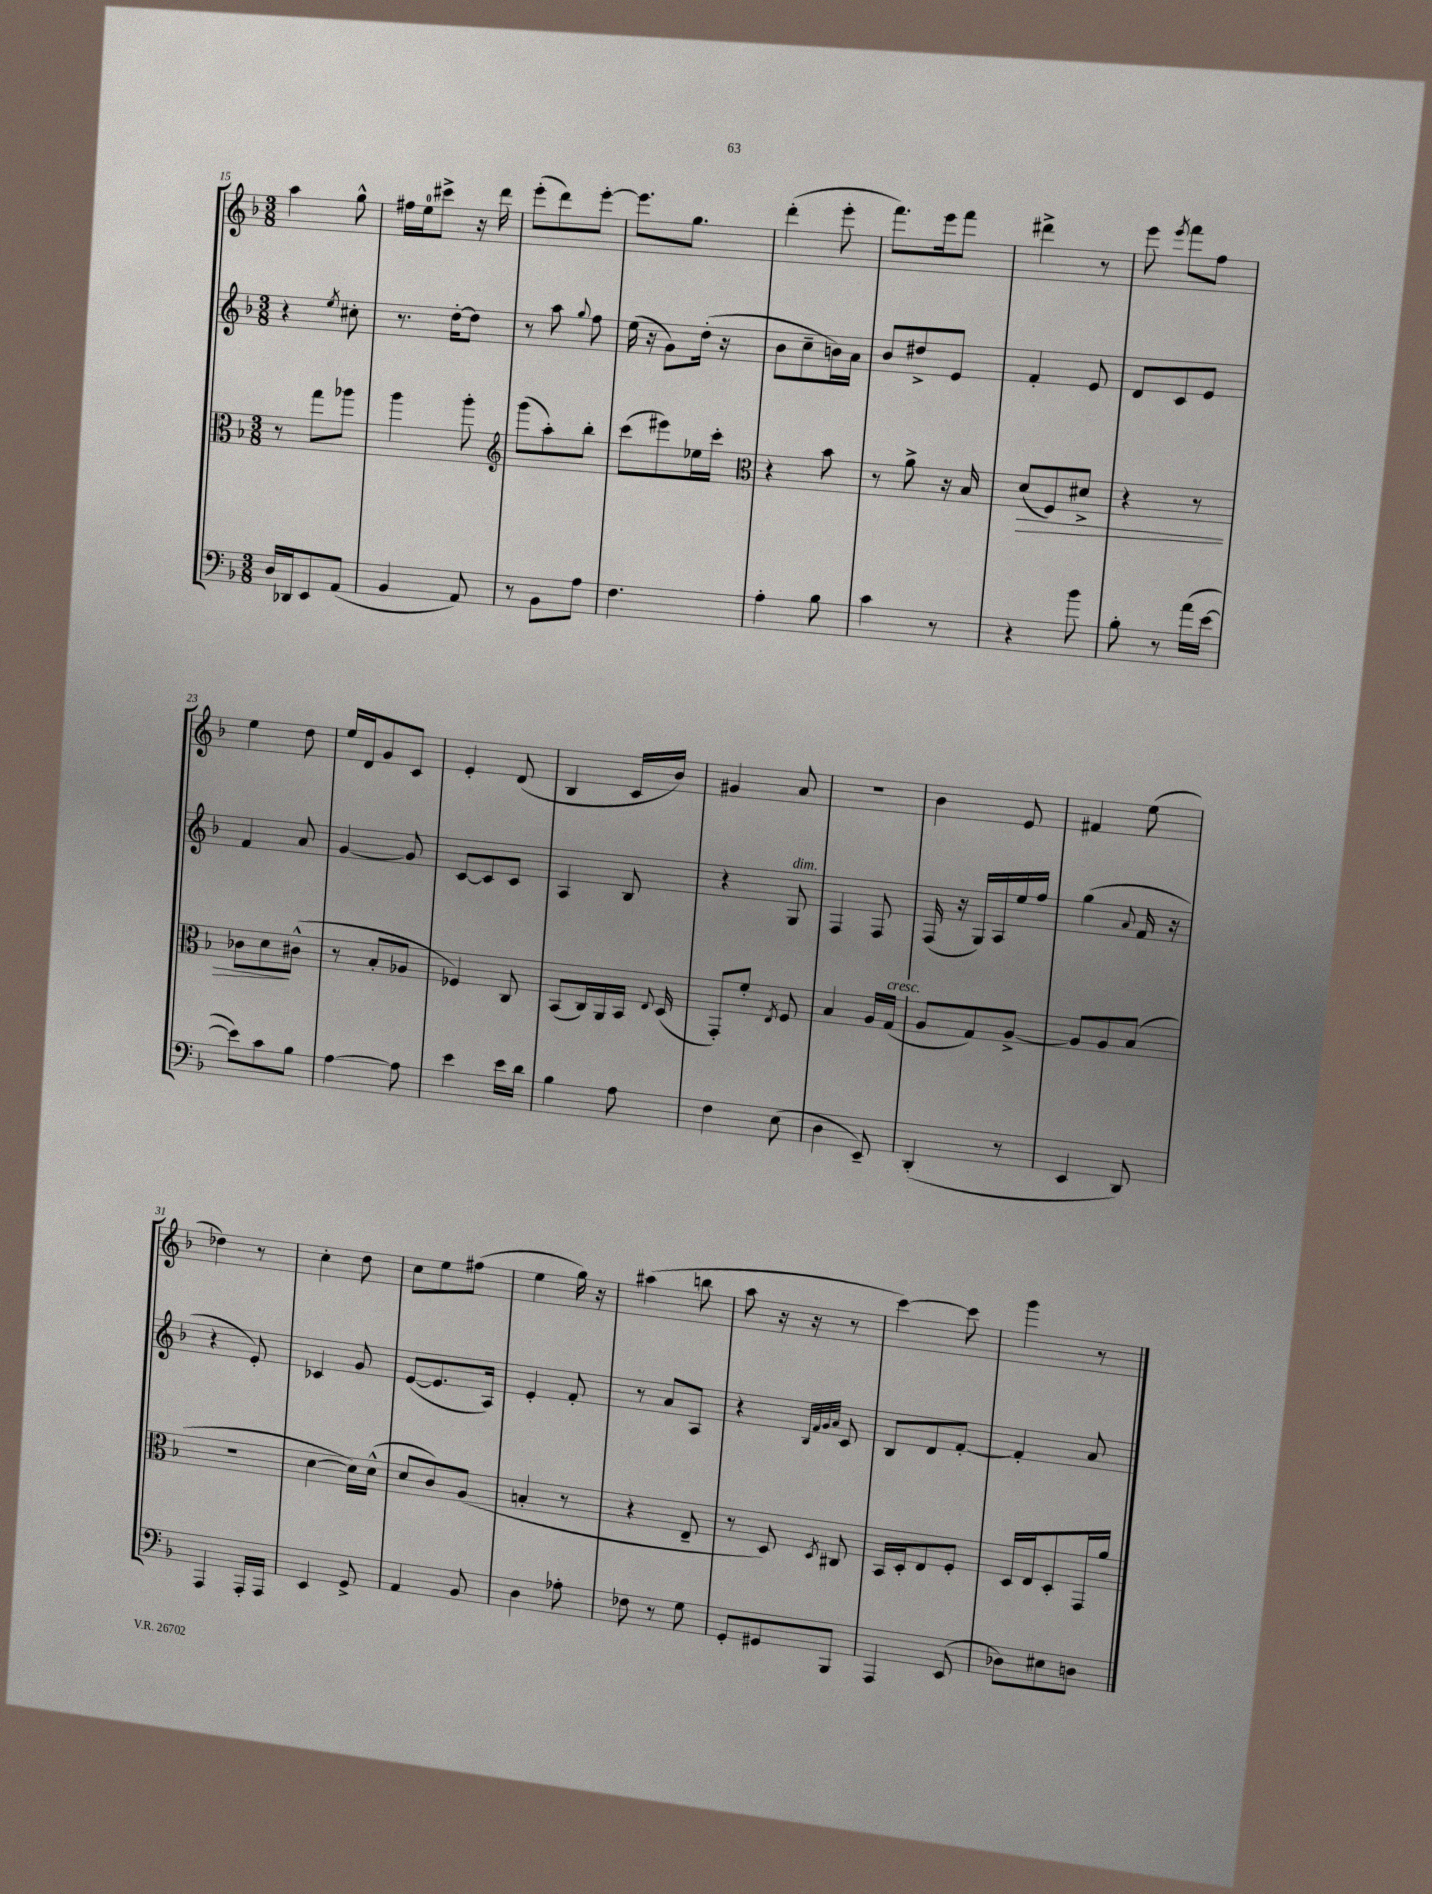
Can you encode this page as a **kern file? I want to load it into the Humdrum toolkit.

**kern	**kern	**dynam	**kern	**kern
*part4	*part3	*part3	*part2	*part1
*staff4	*staff3	*staff3	*staff2	*staff1
*clefF4	*clefC3	*	*clefG2	*clefG2
*k[b-]	*k[b-]	*	*k[b-]	*k[b-]
*M3/8	*M3/8	*	*M3/8	*M3/8
=15	=15	=15	=15	=15
16D/LL	8r	.	4r	4aa\
16DD-X/J	.	.	.	.
8EE/	8gg\L	.	.	.
.	.	.	8qee/	.
(8AA/J	8aa-X\J	.	8cc#X'\	8gg^^\
=16	=16	=16	=16	=16
4BB-/	4aa\	.	8.r	16ff#X\LL
.	.	.	.	16ee\J
.	.	.	.	8ccc#X^\J
.	.	.	[16dd'\KL	.
8AA/)	8aa'\	.	8dd\J]	16r
.	.	.	.	16ddd\
=17	=17	=17	=17	=17
*	*clefG2	*	*	*
8r	(8ggg\L	.	8r	(8eee'\L
8BB-\L	8aa'\)	.	8aa\	8ddd\)
.	.	.	8qqgg/	.
8A\J	8bb-'\J	.	8ff\	[8eee'\J
=18	=18	=18	=18	=18
4.F\	(8ccc\L	.	(16ee\	8.eee\L]
.	.	.	16r	.
.	8eee#X\)	.	8g\L)	.
.	.	.	.	8.gg\J
.	16ee-X\L	.	(16dd'\Jk	.
.	16ccc'\JJ	.	16r	.
=19	=19	=19	=19	=19
*	*clefC3	*	*	*
4A'\	4r	.	8b-\L	(4ddd'\
.	.	.	8cc~\	.
8B-\	8b-\	.	16bn\L)	8eee'\
.	.	.	16a\JJ	.
=20	=20	=20	=20	=20
4c\	8r	.	8b-/L	8.fff\L)
.	8a^\	.	8dd#X^/	.
.	.	.	.	16eee\k
8r	16r	.	8e/J	8fff\J
.	16B-/	.	.	.
=21	=21	=21	=21	=21
!	!	!LO:HP:b	!	!
4r	(8d/L	>	4f'/	4ddd#X^\
.	8F/)	.	.	.
8b-\	8d#X^/J	.	8e/	8r
=22	=22	=22	=22	=22
8B-'\	4r	.	8d/L	8eee\
.	.	.	.	8qeee/
8r	.	.	8c/	8fff\L
(16a\LL	8r	.	8e/J	8ff\J
[16e\JJ	.	.	.	.
!!LO:LB:g=z
=23	=23	=23	=23	=23
8e\L])	8c-X\L	.	4f/	4ee\
8c\	8d\	.	.	.
8B-\J	(8c#X^^\J	]	8a/	8dd\
=24	=24	=24	=24	=24
[4A\	8r	.	[4g/	16ee/LL
.	.	.	.	16d/J
.	8B-'/L	.	.	8g/
8A\]	8A-X/J	.	8g/]	8c/J
=25	=25	=25	=25	=25
4e\	4F-X/)	.	[8c/L	4e'/
.	.	.	8c/]	.
16e\LL	8C/	.	8c/J	(8d/
16d\JJ	.	.	.	.
=26	=26	=26	=26	=26
4B-\	(8BB-/L	.	4A/	4B-/
.	16C/L)	.	.	.
.	16AA/	.	.	.
8A\	16BB-/JJ	.	8B-/	16c/LL
.	8qqE/	.	.	.
.	(16D/	.	.	16b-/JJ)
=27	=27	=27	=27	=27
4F\	8GG'/L)	.	4r	4g#X/
.	8f'/J	.	.	.
.	8qE/	.	.	.
!	!	!	!LO:TX:a:i:t=dim.	!
(8E\	8F/	.	8G/	8a/
=28	=28	=28	=28	=28
4D\	4B-/	.	4F/	4.r
8EE~/)	16A/LL	.	8F/	.
!	!LO:TX:a:i:t=cresc.	!	!	!
.	(16G/JJ	.	.	.
=29	=29	=29	=29	=29
(4DD'/	8A/L	.	(16F/	4b-\
.	.	.	16r	.
.	8G/)	.	16G/LL)	.
.	.	.	16A/	.
8r	[8A^/J	.	16ee/	8e/
.	.	.	16ff/JJ	.
=30	=30	=30	=30	=30
4EE/	8A/L]	.	(4gg\	4f#X/
.	8A/	.	.	.
.	.	.	8qqa/	.
8DD/)	(8B-/J	.	16f/	(8ee\
.	.	.	16r	.
!!LO:LB:g=z
=31	=31	=31	=31	=31
4AAA/	4.r	.	4r	4dd-X\)
16AAA'/LL	.	.	8e'/)	8r
16AAA/JJ	.	.	.	.
=32	=32	=32	=32	=32
4EE/	[4d\	.	4c-X/	4cc'\
8GG^/	16d\LL])	.	8g/	8dd\
.	(16d^^\JJ	.	.	.
=33	=33	=33	=33	=33
4AA/	8d/L	.	([8e/L	8cc\L
.	8c/)	.	8.e/]	8ee\
8BB-/	(8A/J	.	.	(8ff#X\J
.	.	.	16A/Jk)	.
=34	=34	=34	=34	=34
4D\	4Bn'/	.	4e'/	4ee\
8A-X'\	8r	.	8f'/	16gg\)
.	.	.	.	16r
=35	=35	=35	=35	=35
8F-X\	4r	.	8r	(4aa#X\
8r	.	.	8a/L	.
8G\	8E~/	.	8A/J	8bbn\
=36	=36	=36	=36	=36
8GG'/L	8r	.	4r	8aa\
8GG#X/	8D/)	.	.	16r
.	.	.	.	16r
.	.	.	32qqB-/LLL	.
.	.	.	32qqf/	.
.	.	.	32qqg/	.
.	8qD/	.	32qqa/JJJ	.
8BBB-/J	8C#X/	.	8c/	8r
=37	=37	=37	=37	=37
4AAA/	16BB-/LL	.	8B-/L	[4ccc\)
.	16D'/J	.	.	.
.	8E/	.	8d/	.
(8EE/	8F'/J	.	[8f'/J	8ccc\]
=38	=38	=38	=38	=38
8D-X\L)	16D/LL	.	4f'/]	4ggg\
.	16E/J	.	.	.
8E#X\	8D'/	.	.	.
8Dn\J	16GG/L	.	8a/	8r
.	16a/JJ	.	.	.
==	==	==	==	==
*-	*-	*-	*-	*-
